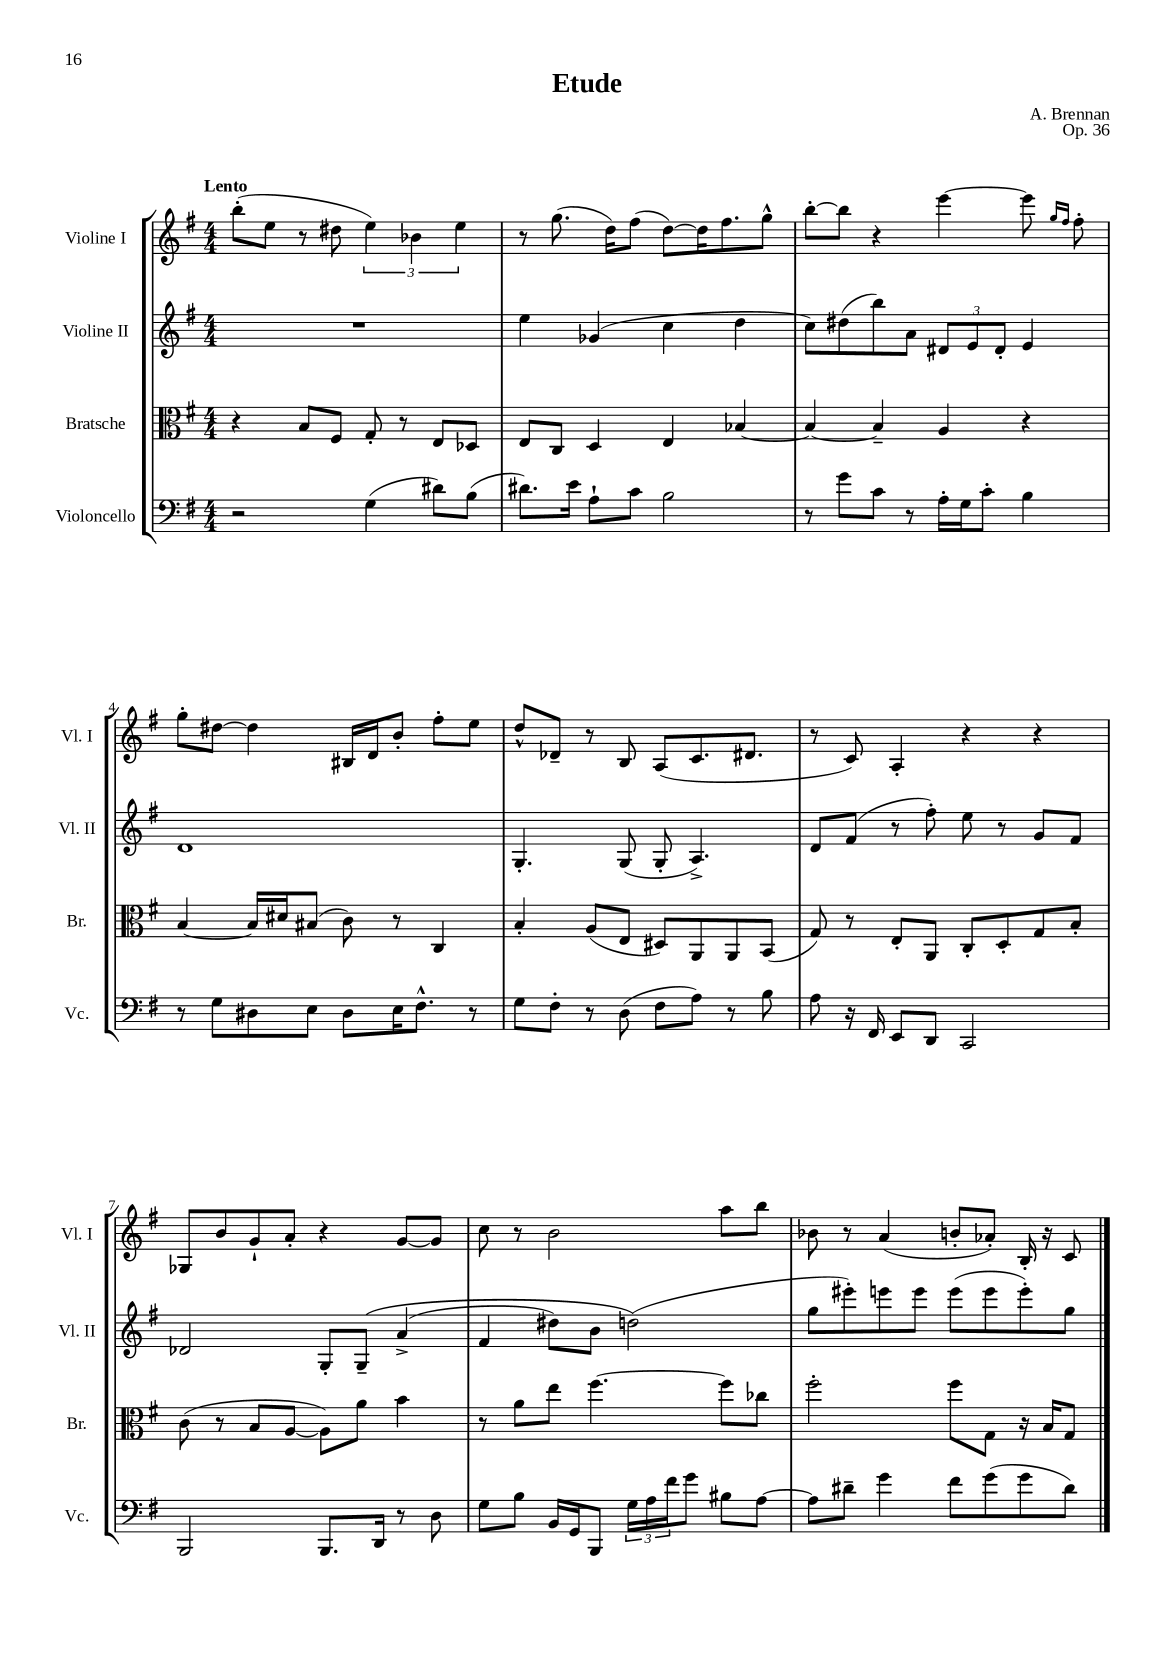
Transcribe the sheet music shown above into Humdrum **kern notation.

**kern	**kern	**kern	**kern
*staff4	*staff3	*staff2	*staff1
*clefF4	*clefC3	*clefG2	*clefG2
*k[f#]	*k[f#]	*k[f#]	*k[f#]
*M4/4	*M4/4	*M4/4	*M4/4
2r	4r	1r	(8bb'
.	.	.	8ee
.	8B	.	8r
.	8F#	.	8dd#
(4G	8G'	.	6ee)
.	8r	.	.
.	.	.	6b-
8d#)	8E	.	.
.	.	.	6ee
(8B	8D-	.	.
=	=	=	=
8.d#)	8E	4ee	8r
.	8C	.	(8.gg
16e	.	.	.
8A`	4D	(4g-	.
.	.	.	16dd)
8c	.	.	(8ff#
2B	4E	4cc	[8dd)
.	.	.	16dd]
.	.	.	8.ff#
.	[4B-	4dd	.
.	.	.	8gg^^
=	=	=	=
8r	4B-_	8cc)	[8bb'
8g	.	(8dd#	8bb]
8c	4B-~]	8bb)	4r
8r	.	8a	.
16A'	4A	12d#	[4eee
16G	.	.	.
.	.	12e	.
8c'	.	.	.
.	.	12d#'	.
4B	4r	4e	8eee]
.	.	.	16qqgg
.	.	.	16qqff#
.	.	.	8ff#'
=	=	=	=
8r	[4B	1d	8gg'
8G	.	.	[8dd#
8D#	16B]	.	4dd#]
.	16d#	.	.
8E	(8B#	.	.
8D#	8c)	.	16B#
.	.	.	16d
16E	8r	.	8b'
8.F#^^	.	.	.
.	4C	.	8ff#'
8r	.	.	8ee
=	=	=	=
8G	4B'	4.G'	8dd^^
8F#'	.	.	8d-~
8r	(8A	.	8r
(8D	8E	(8G	8B
8F#	8D#)	8G'	(8A
8A)	8AA	4.A^)	8.c
8r	8AA	.	.
.	.	.	8.d#
8B	(8BB	.	.
=	=	=	=
8A	8G)	8d	8r
16r	8r	(8f#	8c)
16FF#	.	.	.
8EE	8E'	8r	4A'
8DD	8AA	8ff#')	.
2CC	8C'	8ee	4r
.	8D'	8r	.
.	8G	8g	4r
.	8B'	8f#	.
=	=	=	=
2BBB	(8c	2d-	8G-
.	8r	.	8b
.	8B	.	8g`
.	[8A	.	8a'
8.BBB	8A])	8G'	4r
.	8a	&(8G~	.
16DD	.	.	.
8r	4b	(4a^	[8g
8D	.	.	8g]
=	=	=	=
8G	8r	4f#	8cc
8B	8a	.	8r
16BB	8ee	8dd#)	2b
16GG	.	.	.
8BBB	[4.ff#	8b	.
24G	.	(2dd&)	.
24A	.	.	.
24f#	.	.	.
8g	.	.	.
8B#	8ff#]	.	8aa
[8A	8cc-	.	8bb
=	=	=	=
8A]	2ff#'	8gg	8b-
8d#~	.	8eee#')	8r
4g	.	8eee	(4a
.	.	8eee	.
8f#	8ff#	(8eee	8b'
(8g	8G	8eee	8a-')
8g	16r	8eee')	16B'
.	16B	.	16r
8d#)	8G	8gg	8c
==	==	==	==
*-	*-	*-	*-
